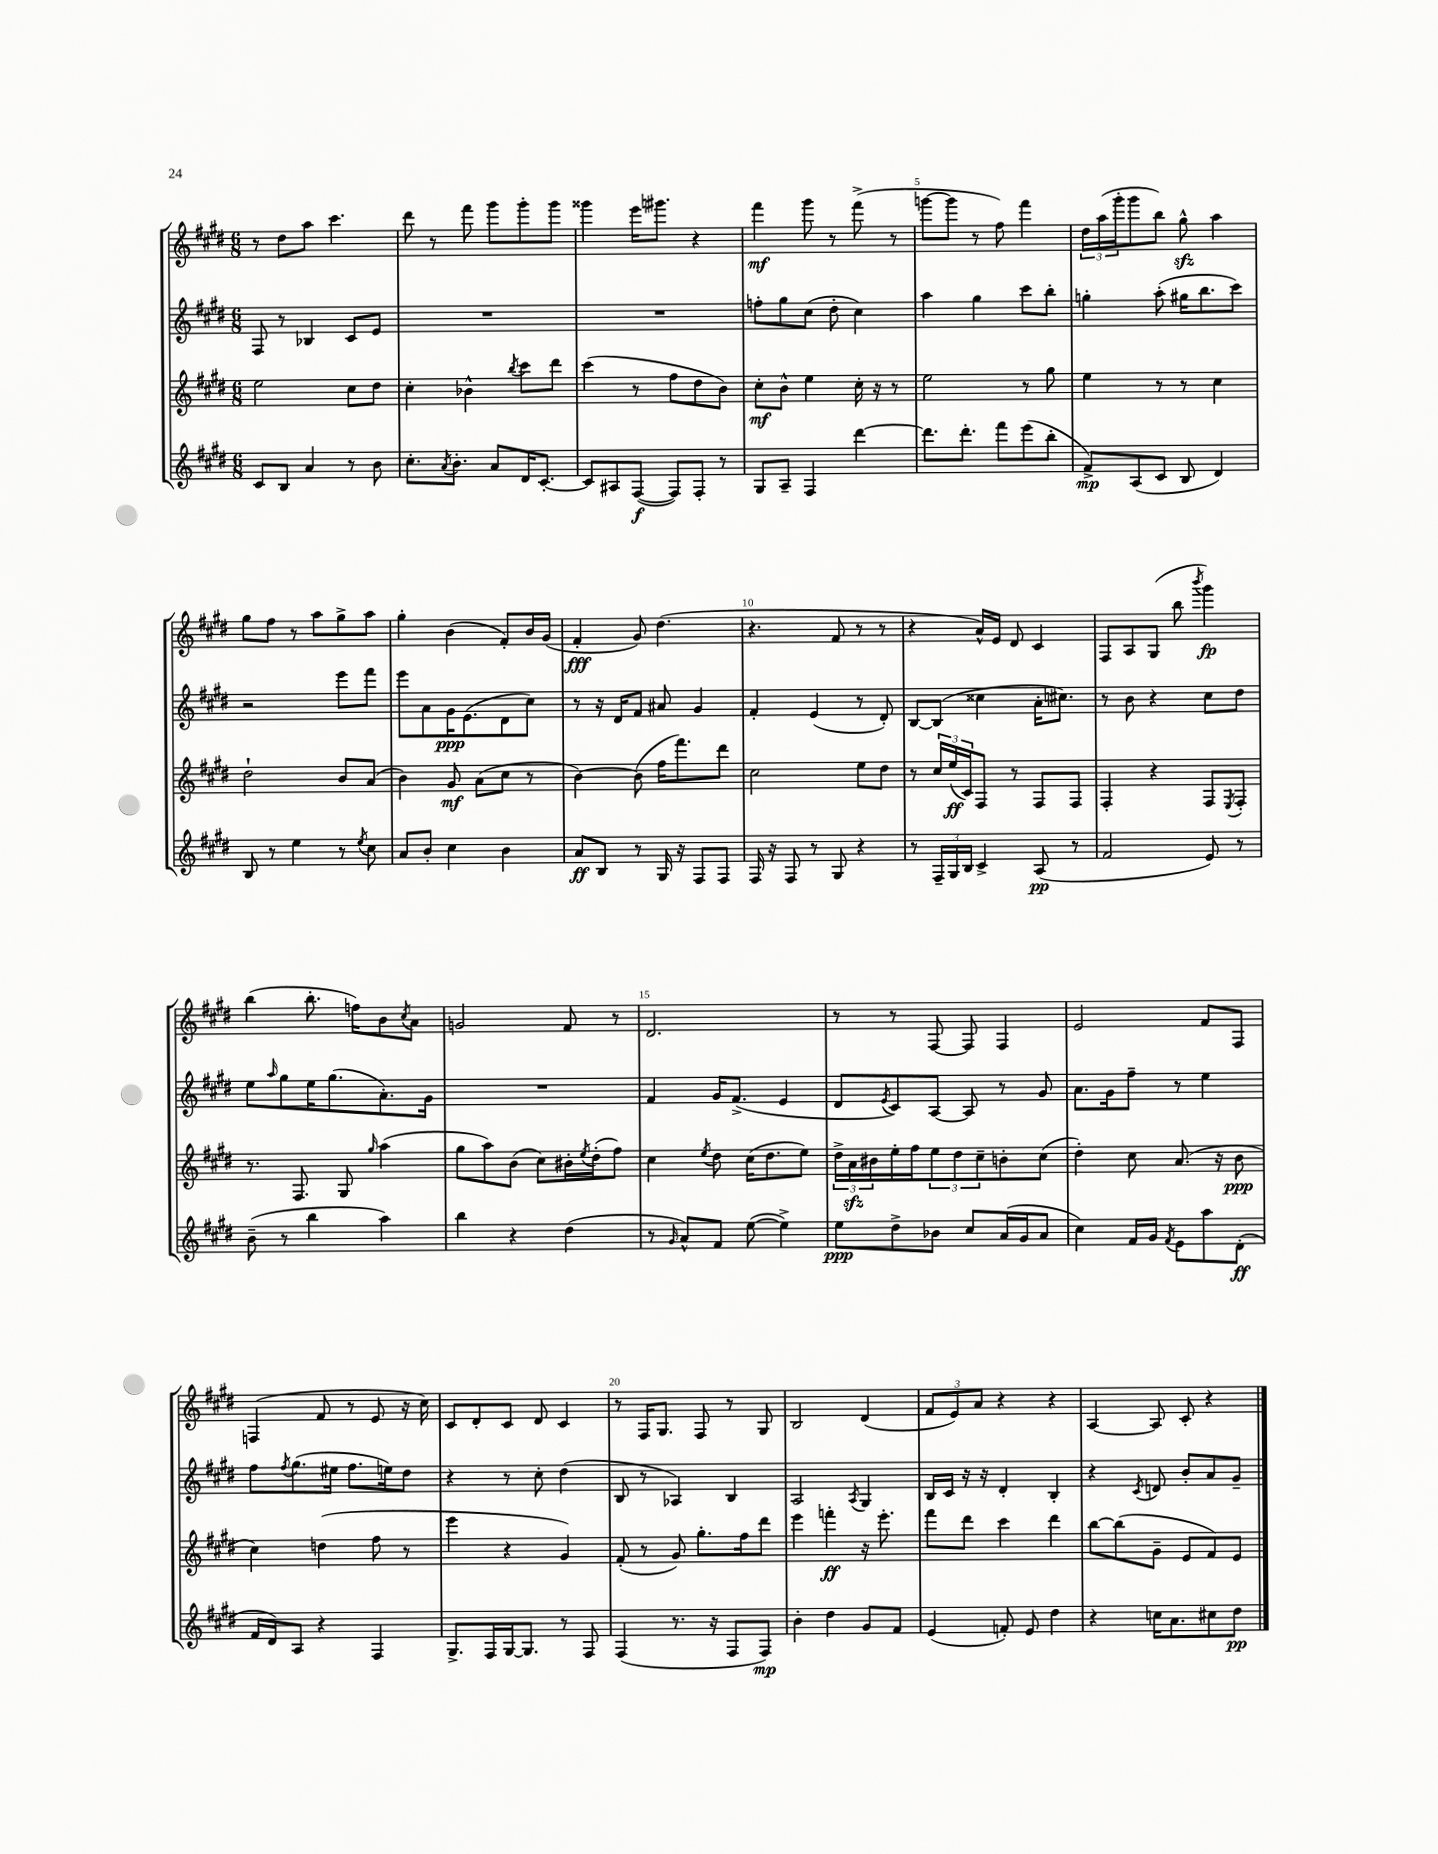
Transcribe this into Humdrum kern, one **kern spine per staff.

**kern	**kern	**kern	**kern
*staff4	*staff3	*staff2	*staff1
*clefG2	*clefG2	*clefG2	*clefG2
*k[f#c#g#d#]	*k[f#c#g#d#]	*k[f#c#g#d#]	*k[f#c#g#d#]
*M6/8	*M6/8	*M6/8	*M6/8
8c#/L	2ee\	8F#/	8r
8B/J	.	8r	8dd#\L
4a/	.	4B-/	8aa\J
.	.	.	4.ccc#\
8r	8cc#\L	8c#/L	.
8b\	8dd#\J	8e/J	.
=	=	=	=
8.cc#'\L	4cc#'\	2.r	8ddd#\
.	.	.	8r
8qa/	.	.	.
8.b'\J	.	.	.
.	4b-^^\	.	8fff#\
8a/L	.	.	8ggg#\L
.	8qbb/	.	.
16d#/K	8ccc#\L	.	8ggg#'\
[8.c#'/J	.	.	.
.	8ddd#\J	.	8ggg#\J
=	=	=	=
8c#/]L	(4ccc#\	2.r	4ggg##\
8A#/	.	.	.
([8F#/J	8r	.	16eee\LK
.	.	.	8.ggg#\J
8F#/]L)	8ff#\L	.	.
8F#'/J	8dd#\	.	4r
8r	8b\J)	.	.
=	=	=	=
8G#/L	8cc#'\L	8ff'\L	4fff#\
8A~/J	8b^^\J	8gg#\	.
4F#/	4ee\	(8cc#\J	8ggg#\
.	.	8dd#'\	8r
[4ddd#\	16cc#'\	4cc#\)	(8fff#^\
.	16r	.	.
.	8r	.	8r
=	=	=	=
8.ddd#\]L	2ee\	4aa\	[8ggg\L
.	.	.	8ggg\]J
8.ddd#'\J	.	.	.
.	.	4gg#\	8r
8fff#\L	.	.	8ff#\)
(8eee\	8r	8ccc#\L	4fff#\
8bb'\J	8gg#\	8bb'\J	.
=	=	=	=
8f#^/L)	4ee\	4gg'\	24dd#\LL
.	.	.	(24aa\
.	.	.	24ggg#'\J
(8A/	.	.	8ggg#\
8c#/J	8r	(8aa'\	8bb\J)
8B/	8r	16gg#\LK	8gg#^^\
.	.	8.bb\	.
4d#/)	4cc#\	.	4aa\
.	.	8ccc#\J)	.
=	=	=	=
8B/	2dd#`\	2r	8gg#\L
8r	.	.	8ff#\J
4ee\	.	.	8r
.	.	.	8aa\L
8r	8b/L	8eee\L	8gg#^\
8qee/	.	.	.
8cc#\	(8a/J	8fff#\J	8aa\J
=	=	=	=
8a/L	4b\)	8eee\L	4gg#'\
8b'/J	.	8a\	.
4cc#\	8g#/	16g#\K	(4b\
.	.	(8.e\	.
.	(8a\L	.	.
4b\	8cc#\J	8d#\	8f#'/L)
.	8r	8cc#\J)	16b/L
.	.	.	(16g#/JJ
=	=	=	=
8a/L	[4b\)	8r	4f#'/
8B/J	.	16r	.
.	.	16d#/LK	.
8r	(8b\]	8f#/J	8g#/)
16G#/	16ff#\LK	8a#/	(4.dd#\
16r	8.fff#\)	.	.
8F#/L	.	4g#/	.
8F#/J	8ddd#\J	.	.
=	=	=	=
16F#/	2cc#\	4f#'/	4.r
16r	.	.	.
8F#/	.	.	.
8r	.	(4e/	.
8G#/	.	.	8f#/
4r	8ee\L	8r	8r
.	8dd#\J	8d#'/)	8r
=	=	=	=
8r	8r	[8B/L	4r
24F#~/LL	24cc#/LL	(8B/]J	.
24G#/	(24ee/	.	.
24B/JJ	24c#/J)	.	.
4c#^/	8F#/J	4cc##\	16a^^/LL)
.	.	.	16e/JJ
.	8r	.	8d#/
(8A/	8F#/L	16a'\LK	4c#/
.	.	8.cc#\J)	.
8r	8F#/J	.	.
=	=	=	=
2f#/	4F#'/	8r	8F#/L
.	.	8b\	8A/
.	4r	4r	(8G#/J
.	.	.	8bb\
.	.	.	8qbbb/
8e/)	8F#/L	8cc#\L	4ggg#\)
.	8qE/	.	.
8r	8F#'/J	8dd#\J	.
=	=	=	=
(8b~\	8.r	8ee\L	(4bb\
.	.	16qqaa/	.
8r	.	8gg#\	.
.	8.F#/	.	.
4bb\	.	16ee\K	8.bb'\
.	.	(8.gg#\	.
.	8G#/	.	.
.	.	.	16ff\LK)
.	16qqgg#/	.	.
4aa\)	(4aa\	8.a'\)	8b\
.	.	.	8qcc#/
.	.	.	8a\J
.	.	16g#\Jk	.
=	=	=	=
4bb\	8gg#\L	2.r	2g/
.	8aa\)	.	.
4r	(8b\J	.	.
.	8cc#\L)	.	.
(4dd#\	16b#'\L	.	8f#/
.	8qee/	.	.
.	(16dd#'\J	.	.
.	8ff#\J)	.	8r
=	=	=	=
8r	4cc#\	4f#/	2.d#/
16qqg#/	.	.	.
8a^^/L)	.	.	.
.	8qee/	.	.
8f#/J	8dd#\	16g#/LK	.
.	.	(8.f#^/J	.
([8ee\	(16cc#\LK	.	.
.	8.dd#\	.	.
4ee^\])	.	4e/	.
.	8ee\J)	.	.
=	=	=	=
8ee\L	24dd#^\LL	8d#/L	8r
.	24a\	.	.
.	24b#\	.	.
.	.	8qe/	.
8dd#^\	16ee'\	8c#/)	8r
.	16ff#\J	.	.
8b-\J	12ee\	[8A/J	[8F#/
.	12dd#\	.	.
8cc#/L	.	8A/]	8F#/]
.	12cc#~\	.	.
(16a/L	8b'\	8r	4F#/
16g#/J	.	.	.
8a/J	(8cc#\J	8g#/	.
=	=	=	=
4cc#\)	4dd#'\)	8.a\L	2e/
.	.	16g#\k	.
16f#/LL	8cc#\	8ff#~\J	.
16g#/JJ	.	.	.
8qf#/	.	.	.
8e\L	(8.a/	8r	.
8aa\	.	4ee\	8f#/L
.	16r	.	.
(8d#'\J	8b\	.	8F#/J
=	=	=	=
16f#/LL	4cc#\)	8ff#\L	(4F/
16d#/J)	.	.	.
.	.	8qff#/	.
8A/J	.	(8.gg#\	.
4r	(4dd\	.	8f#/
.	.	16ee#\Jk	.
.	.	8.ff#\L	8r
4F#/	8ff#\	.	8e/
.	.	16ee\k)	.
.	8r	8dd#\J	16r
.	.	.	16cc#\)
=	=	=	=
8.G#^/L	4eee\	4r	8c#/L
.	.	.	8d#'/
16F#/L	.	.	.
[16G#/J	4r	8r	8c#/J
8.G#/]J	.	.	.
.	.	8cc#'\	8d#/
8r	4g#/)	(4dd#\	4c#/
8F#/	.	.	.
=	=	=	=
(4F#/	(8f#'/	8B/	8r
.	8r	8r	16F#/LK
.	.	.	8.G#/J
8.r	8g#/)	4A-/)	.
.	8.gg#'\L	.	8F#/
16r	.	.	.
8F#/L	.	4B/	8r
.	16ff#\k	.	.
8F#/J)	8ddd#\J	.	8G#/
=	=	=	=
4b'\	4eee\	2A/	2B/
4dd#\	4fff'\	.	.
.	.	8qA/	.
8g#/L	16r	4G#/	(4d#/
.	8.eee'\	.	.
8f#/J	.	.	.
=	=	=	=
(4e/	8fff#\L	16B/LL	12f#/L
.	.	16c#/JJ	.
.	.	.	12e/)
.	8ddd#\J	16r	.
.	.	.	12a/J
.	.	16r	.
8f'/)	4ccc#\	4d#'/	4r
8e/	.	.	.
4dd#\	4ddd#\	4B'/	4r
=	=	=	=
4r	[8bb\L	4r	[4A/
.	(8bb\]	.	.
.	.	8qc#/	.
16cc\LK	8g#~\J	8d/	8A/]
8.a\	.	.	.
.	8e/L	8b'/L	8c#'/
8cc#\	8f#/)	8a/	4r
8dd#\J	8e/J	8g#~/J	.
==	==	==	==
*-	*-	*-	*-
